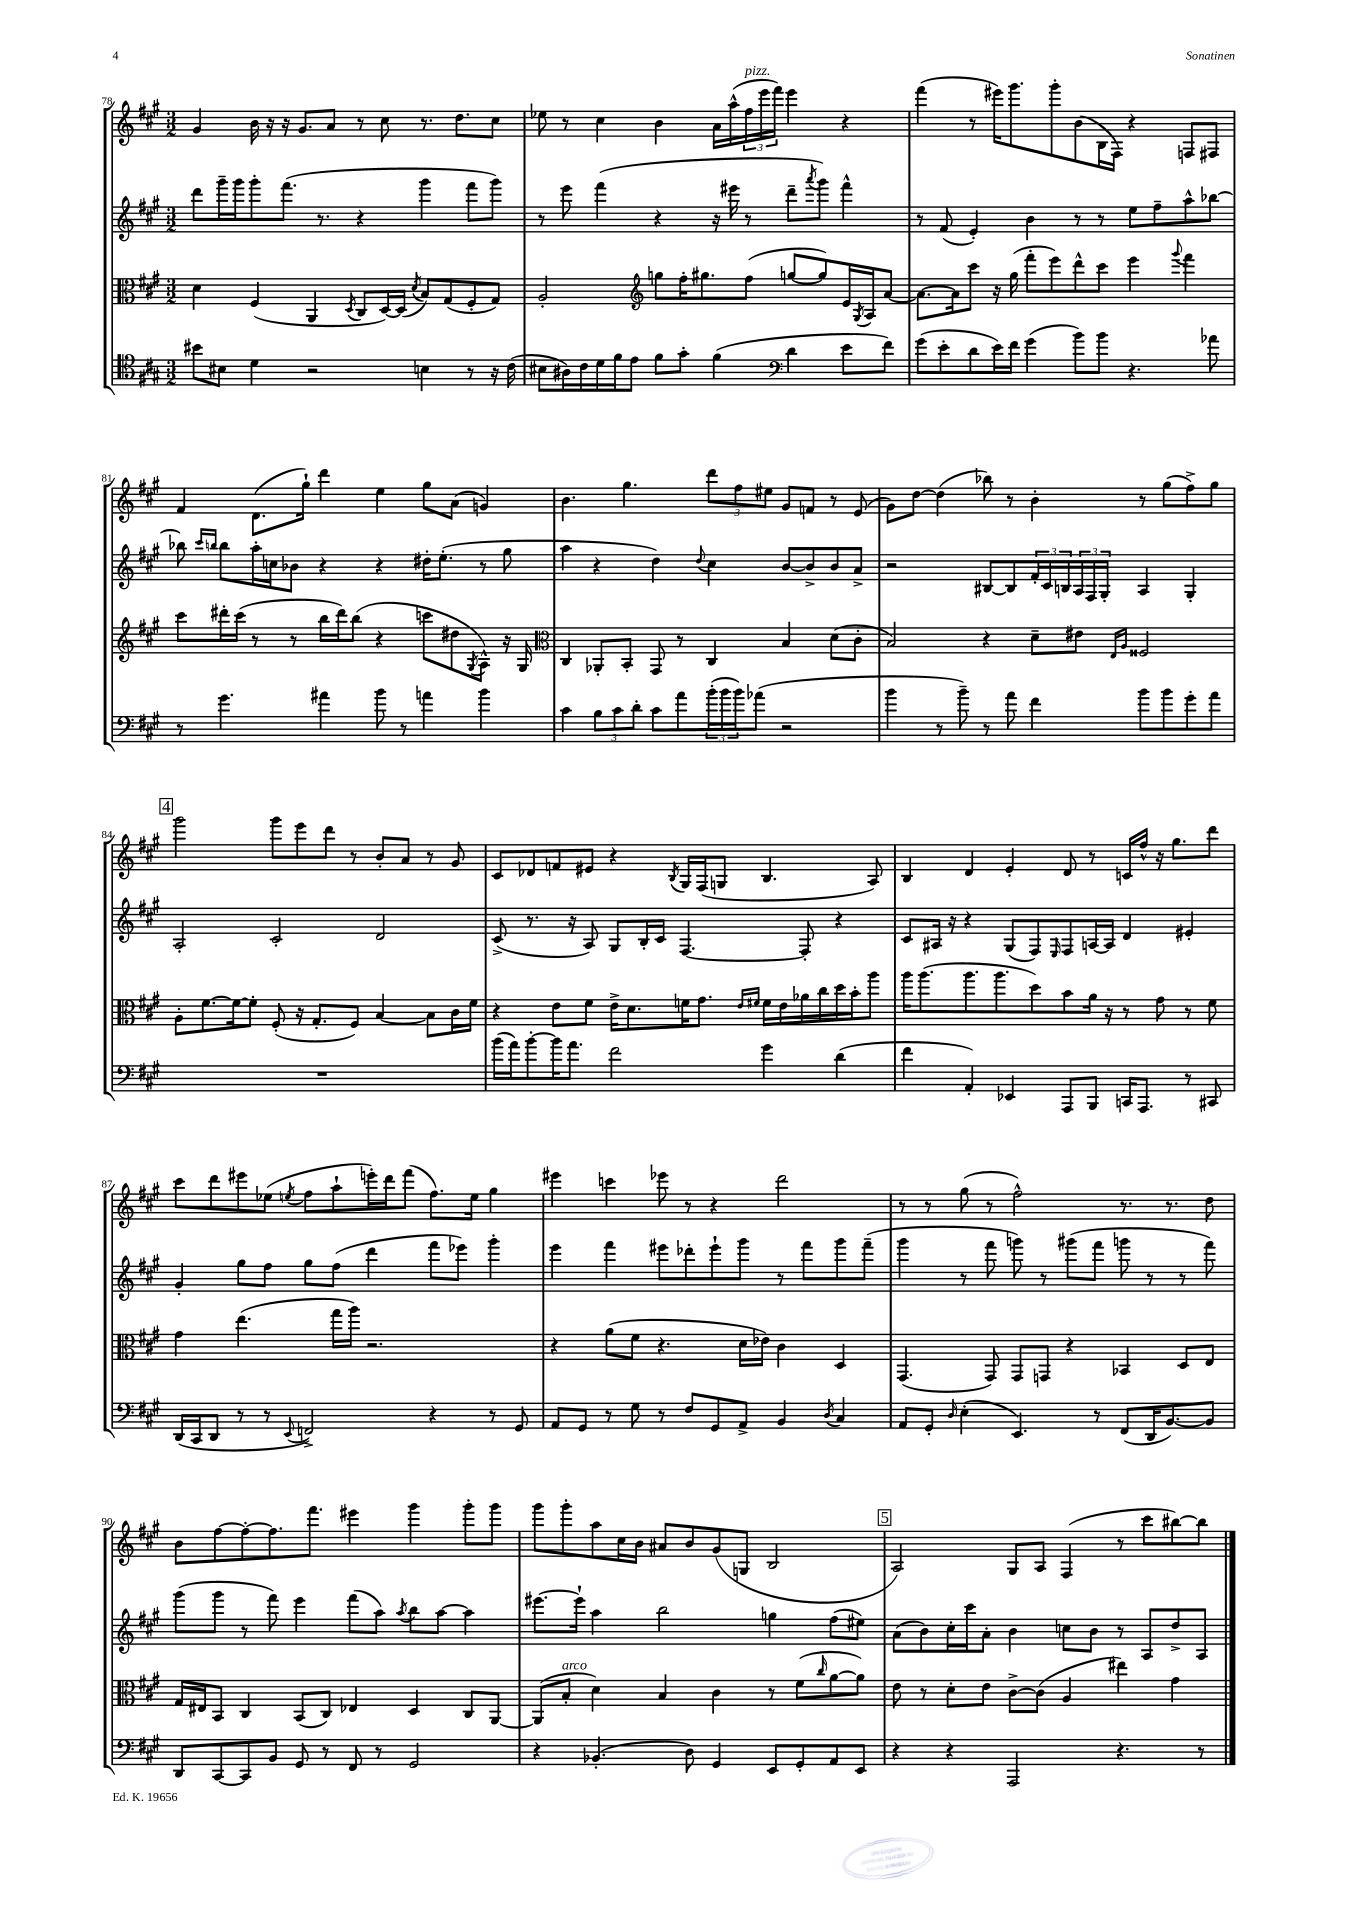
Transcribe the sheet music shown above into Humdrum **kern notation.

**kern	**kern	**kern	**kern
*staff4	*staff3	*staff2	*staff1
*clefC4	*clefC3	*clefG2	*clefG2
*k[f#c#g#]	*k[f#c#g#]	*k[f#c#g#]	*k[f#c#g#]
*M3/2	*M3/2	*M3/2	*M3/2
8b#\L	4d\	8ddd\L	4g#/
8B#\J	.	16ggg#~\L	.
.	.	16ggg#\J	.
4d\	(4F#/	8ggg#'\	16b\
.	.	.	16r
.	.	(8.fff#\J	16r
.	.	.	8.g#/L
2r	4AA/	.	.
.	.	8.r	.
.	.	.	8a/J
.	8qD/	.	.
.	8C#/L	4r	8r
.	[16D/L)	.	8cc#\
.	(16D/]JJ	.	.
.	8qd/	.	.
4B\	8B/L)	4ggg#\	8.r
.	(8G#/	.	.
.	.	.	8.dd\L
8r	8F#'/	8fff#\L	.
16r	8G#/J)	8ggg#\J)	8cc#\J
(16c#\	.	.	.
=	=	=	=
8B#\L	2A'/	8r	8ee-\
16A#\L)	.	8eee\	8r
16c#\	.	.	.
16d\	.	(4fff#\	4cc#\
16f#\J	.	.	.
8e\J	.	.	.
*	*clefG2	*	*
8f#\L	8gg\L	4r	4b\
8g#'\J	16ff#'\K	.	.
.	8.gg#\	.	.
(4f#\	.	16r	16a\LL
.	.	16eee#\	(16aa^^\
.	(8ff#\J	8r	24ff#\
.	.	.	24eee\
.	.	.	24fff#\JJ)
*clefF4	*	*	*
4d\	[8gg/L	8ddd~\L	4eee\
.	.	8qaaa/	.
.	8gg/])	8ggg#\J)	.
8e\L	16e/L	4fff#^^\	4r
.	8qG#/	.	.
.	16A/J	.	.
8f#\J)	[8a/J	.	.
=	=	=	=
(8g#\L	8.a\_L	8r	(4fff#\
8e'\	.	(8f#/	.
.	16a\]k	.	.
8d\	8ccc#\J	4e'/)	8r
16e\L)	16r	.	16eee#\LK)
16f#\JJ	(16gg#\	.	8.ggg#\
(4g#\	8fff#'\L	4b\	.
.	8eee\)	.	8ggg#'\
8b\L)	8ddd^^\	8r	(8b\
8b\J	8ccc#\J	8r	16B\L
.	.	.	16F#\JJ)
4.r	4eee\	8ee\L	4r
.	.	8ff#~\	.
.	8qqggg#/	.	.
.	4fff#\	8aa^^\	8F/L
8a-\	.	[8bb-\J	8F#/J
=	=	=	=
8r	8ccc#\L	8bb-\]	4f#/
.	.	16qqccc#/LL	.
.	.	16qqbb/JJ	.
4.g#\	16ddd#'\L	8bb\L	.
.	(16ccc#\JJ	.	.
.	8r	16aa'\L	(8.d\L
.	.	16cc\J	.
.	8r	8b-\J	.
.	.	.	16gg#`\Jk)
4a#\	16bb\LL	4r	4ddd\
.	16ddd#\J)	.	.
.	(8bb\J	.	.
8b\	4r	4r	4ee\
8r	.	.	.
4a\	8ccc\L	16dd#'\LK	8gg#\L
.	.	(8.ee'\J	.
.	8dd#\	.	(8a\J
.	8qG#/	.	.
4b\	8A^^\J)	8r	4g/)
.	16r	8gg#\	.
.	16G#/	.	.
=	=	=	=
*	*clefC3	*	*
4c#\	4C#/	4aa\	4.b\
12B\L	8AA-'/L	4r	.
12c#\	.	.	.
.	8BB'/J	.	4.gg#\
12d'\J	.	.	.
8c#\L	8GG#/	4dd\)	.
8a\	8r	.	.
.	.	8qqdd/	.
(24b'\L	4C#/	4cc#\	12ddd\L
24b\	.	.	.
24b\J)	.	.	12ff#\
(8a-\J	.	.	.
.	.	.	12ee#\J
2r	4B/	[8b/L	8g#/L
.	.	8b^/]	8f/J
.	(8d\L	8b/	8r
.	8c#'\J	8a^/J	(8e/
=	=	=	=
4b\	2B/)	2r	8g#\L)
.	.	.	[8dd\J
8r	.	.	(4dd\]
8b~\)	.	.	.
8r	4r	[8B#/L	8bb-\)
8a\	.	8B#/]	8r
4f#\	8d~\L	24f#'/L	4b'\
.	.	24c#/	.
.	.	24B/	.
.	8e#\J	24A/	.
.	.	24F#/	.
.	.	24G#'/JJ	.
.	16qqE/LL	.	.
.	16qqA/JJ	.	.
8b\L	2F##/	4A/	8r
8b\	.	.	(8gg#\L
8g#'\	.	4G#'/	8ff#^\)
8a\J	.	.	8gg#\J
=	=	=	=
1.r	8A'\L	2A'/	2ggg#\
.	[8.f#\	.	.
.	16f#\_k	.	.
.	8f#'\]J	.	.
.	(8F#'/	2c#'/	8ggg#\L
.	16r	.	8eee\
.	8.G#'/L	.	.
.	.	.	8ddd\J
.	8F#/J)	.	8r
.	[4B/	2d/	8b'/L
.	.	.	8a/J
.	8B\]L	.	8r
.	16c#\L	.	8g#/
.	16f#\JJ	.	.
=	=	=	=
(16b\LL	4r	(8c#^/	8c#/L
16a\J)	.	.	.
[8b'\	.	8.r	8d-/
16b\]K	8e\L	.	8f/
8.a\J	.	16r	.
.	8f#\J	8A/)	8e#/J
2f#\	16e^\LK	8G#/L	4r
.	8.d\	.	.
.	.	16B'/L	.
.	.	16c#/JJ	.
.	.	.	8qB/
.	16f\K	[4.F#/	16G#/LL
.	8.g#\J	.	(16F#/J
.	.	.	8G/J
.	16qqe/LL	.	.
.	16qqf#/JJ	.	.
4g#\	16f#\LL	.	4.B/
.	16e\	.	.
.	16a-\	8F#'/]	.
.	16cc#\	.	.
(4d\	16dd\	4r	.
.	16b'\J	.	.
.	8aa\J	.	8A/)
=	=	=	=
4f#\	16aa\LK	8c#/L	4B/
.	(8.aa\	.	.
.	.	16A#/Jk	.
.	.	16r	.
4AA'/)	8.aa\	4r	4d/
.	8.aa\	.	.
4EE-/	.	(8G#/L	4e'/
.	8dd\)	8F#/)	.
.	.	16qqE/	.
8AAA/L	8b\	8F#/	8d/
8BBB/J	16a\Jk	[16A/L	8r
.	16r	16A/]JJ	.
16CC/LK	8r	4d/	16c/LL
8.AAA/J	.	.	16ff#^^/JJ
.	8g#\	.	16r
.	.	.	8.gg#\L
8r	8r	4e#'/	.
8CC#/	8f#\	.	8ddd\J
=	=	=	=
(16DD/LL	4g#\	4g#'/	8ccc#\L
16CC#/J	.	.	.
8DD/J	.	.	8ddd\
8r	(4.ee\	8gg#\L	8eee#\
8r	.	8ff#\J	(8ee-\J
8qqEE/	.	.	8qee/
2FF^/)	.	8gg#\L	8ff#\L
.	16gg#\LL	(8ff#\J	8aa`\
.	16aa\JJ)	.	.
.	2.r	4ddd\	16eee'\L)
.	.	.	16ddd\J
.	.	.	(8fff#\J
4r	.	8fff#\L	8.ff#\L)
.	.	8eee-\J)	.
.	.	.	16ee\Jk
8r	.	4ggg#'\	4gg#\
8GG#/	.	.	.
=	=	=	=
8AA/L	4r	4eee\	4eee#\
8GG#/J	.	.	.
8r	(8a\L	4fff#\	4ccc\
8G#\	8f#\J	.	.
8r	4.r	8eee#\L	8eee-\
8F#/L	.	8ddd-'\	8r
8GG#/	.	8eee#`\	4r
8AA^/J	16d\LL	8ggg#\J	.
.	16e-\JJ)	.	.
4BB/	4c#\	8r	2ddd\
.	.	8fff#\L	.
8qD/	.	.	.
4C#/	4D/	8ggg#\	.
.	.	(8fff#~\J	.
=	=	=	=
8AA/L	(4.GG#/	4ggg#\	8r
8GG#'/J	.	.	8r
16qqD/	.	.	.
(4E'\	.	8r	(8gg#\
.	8GG#/)	8fff#\	8r
4.EE/)	8GG#/L	8ggg\)	2ff#^^\)
.	8GG/J	8r	.
.	4r	(8ggg#\L	.
8r	.	8fff#\J	.
(8FF#/L	4BB-/	8ggg\	8.r
16DD/K	.	8r	.
[8.BB/)	.	.	8.r
.	8D/L	8r	.
8BB/]J	8E/J	8fff#\)	8dd\
=	=	=	=
8DD/L	16G#/LL	(8ggg#\L	8b\L
.	16E#/J	.	.
[8CC#/	8BB/J	8ggg#\J	[8ff#\
8CC#/]	4C#/	8r	8ff#'\_
8BB/J	.	8fff#\)	8.ff#\]
8GG#/	(8BB/L	4eee\	.
.	.	.	8.fff#\J
8r	8C#/J)	.	.
8FF#/	4E-/	(8fff#\L	4eee#\
8r	.	8aa\J)	.
.	.	8qaa/	.
2GG#/	4D/	8bb\L	4ggg#\
.	.	[8aa\J	.
.	8C#/L	4aa\]	8ggg#'\L
.	[8AA/J	.	8ggg#\J
=	=	=	=
4r	(8AA/]L	[8.eee#\L	8ggg#\L
.	8B'/J	.	8ggg#'\
.	.	16eee#`\]Jk	.
(4.BB-'/	4d\)	4aa\	8aa\
.	.	.	16cc#\L
.	.	.	16b\JJ
.	4B/	2bb\	8a#/L
8D\)	.	.	8b/
4GG#/	4c#\	.	(8g#/
.	.	.	8G/J
8EE/L	8r	4gg\	2B/
8GG#'/	(8f#\L	.	.
.	16qqcc#/	.	.
8AA/	[8a\	(8ff#\L	.
8EE/J	8a\]J)	8ee#\J)	.
=	=	=	=
4r	8e\	(8a\L	2A/)
.	8r	8b\)	.
4r	8d'\L	16cc#'\L	.
.	.	16ccc#\J	.
.	8e\J	8a'\J	.
2AAA/	[8c#^\L	4b\	8G#/L
.	(8c#\]J	.	8A/J
.	4A/	8cc\L	(4F#/
.	.	8b\J	.
4.r	4ee#\)	8r	8r
.	.	8A/L	8ccc#\L
.	4g#\	8dd^/	[8bb#\)
8r	.	8A/J	8bb#\]J
==	==	==	==
*-	*-	*-	*-
